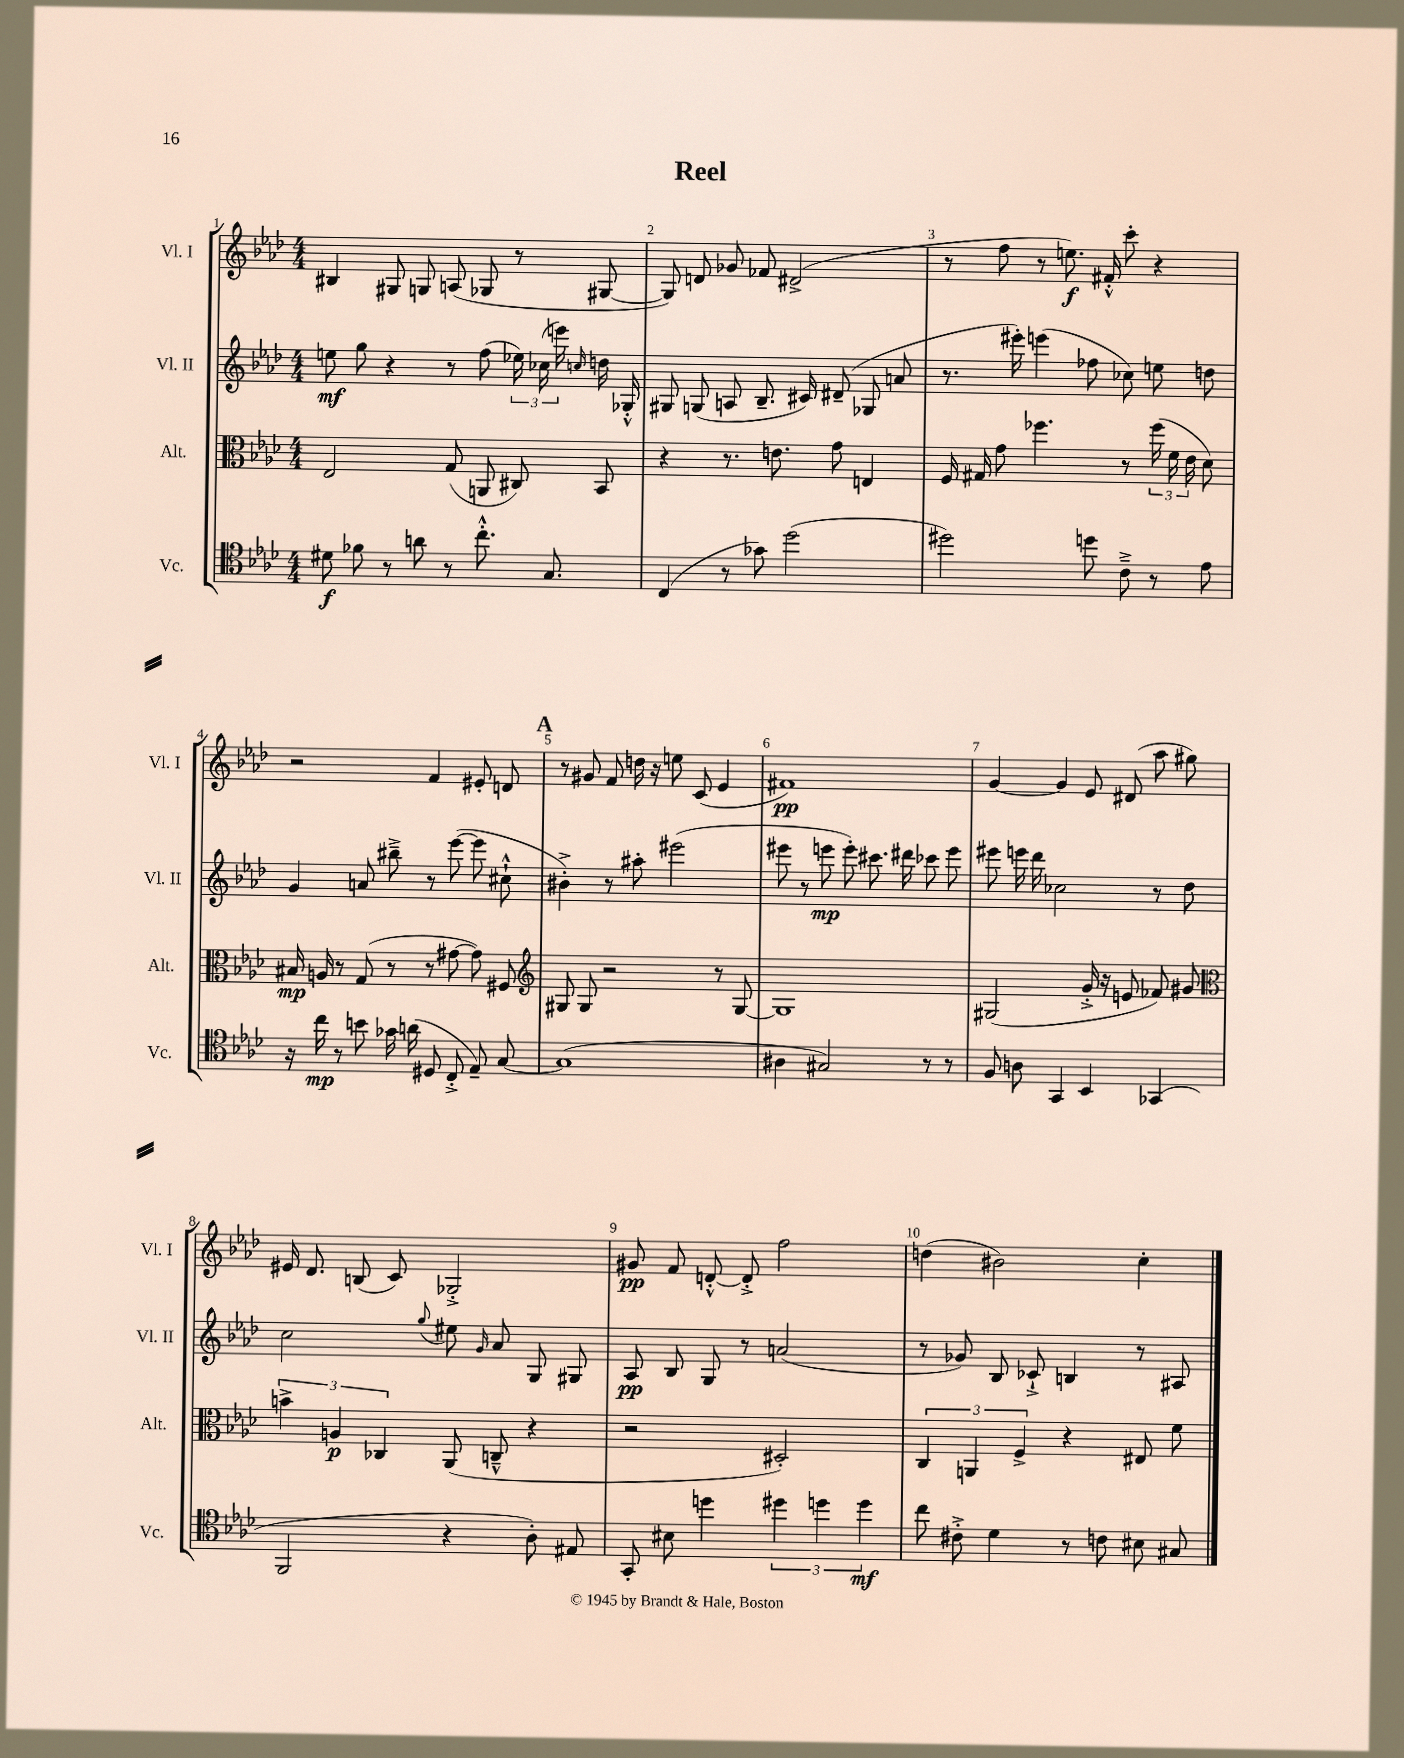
\header { title = "Reel" }
<<
\new StaffGroup <<
\new Staff = "s0" \with { instrumentName = "Vl. I" shortInstrumentName = "Vl. I" } {
    \clef treble \key aes \major \numericTimeSignature \time 4/4
    \autoBeamOff bis4 gis8 g8 a8( ges8 r8 gis8~ |
    gis8) d'8 ges'8 fes'8 dis'2->( |
    r8 f''8 r8 e''8.\f) fis'16-.-^ c'''8-. r4 |
    r2 f'4 eis'8-. d'8 |
    \mark \markup { \bold "A" } r8 gis'8 f'8 d''16 r16 e''8 c'8( ees'4 |
    fis'1\pp) |
    g'4~ g'4 ees'8 dis'8( aes''8 gis''8) |
    eis'16 des'8. b8( c'8) ges2-.-> |
    gis'8\pp f'8 d'8~-.-^ d'8-.-> f''2 |
    d''4( bis'2) c''4-. \bar "|." |
}
\new Staff = "s1" \with { instrumentName = "Vl. II" shortInstrumentName = "Vl. II" } {
    \clef treble \key aes \major \numericTimeSignature \time 4/4
    \autoBeamOff e''8\mf g''8 r4 r8 f''8( \tuplet 3/2 { ees''16) ces''16( e'''16) } \grace { c''16 } d''16 ges16-.-^ |
    gis8 g8( a8 bes8.-- cis'16) dis'8--( ges8 a'8 |
    r8. eis'''16-.) e'''4( fes''8 ces''8) e''8 d''8 |
    g'4 a'8 bis''8---> r8 ees'''8~( ees'''8 cis''8-!-^ |
    \mark \markup { \bold "A" } bis'4-.->) r8 ais''8-. eis'''2( |
    eis'''8 r8 e'''8\mp e'''8-.) cis'''8. dis'''16 ces'''8 e'''8 |
    eis'''8 e'''16 des'''16 ces''2 r8 des''8 |
    c''2 \appoggiatura { g''8 } eis''8 \grace { g'16 } aes'8 g8 gis8 |
    aes8\pp bes8 g8 r8 a'2( |
    r8 ges'8) bes8 ces'8-!-> b4 r8 ais8 \bar "|." |
}
\new Staff = "s2" \with { instrumentName = "Alt." shortInstrumentName = "Alt." } {
    \clef alto \key aes \major \numericTimeSignature \time 4/4
    \autoBeamOff ees2 g8( a,8 cis8) bes,8 |
    r4 r8. e'8. g'8 e4 |
    f16 gis16 g'8 fes''4. r8 \tuplet 3/2 { fes''16( f'16 ees'16 } des'8) |
    bis16\mp a16 r8 g8( r8 r8 gis'8~ gis'8) fis8 |
    \mark \markup { \bold "A" } \clef treble gis8 gis8 r2 r8 gis8~ |
    gis1 |
    gis2( g'16-.-> r16 e'8 fes'8) gis'8 |
    \clef alto \tuplet 3/2 { b'4-> a4\p ces4 } aes,8( c8---^ r4 |
    r2 dis2-.) |
    \tuplet 3/2 { c4 a,4 f4-> } r4 eis8 f'8 \bar "|." |
}
\new Staff = "s3" \with { instrumentName = "Vc." shortInstrumentName = "Vc." } {
    \clef tenor \key aes \major \numericTimeSignature \time 4/4
    \autoBeamOff dis'8\f fes'8 r8 a'8 r8 c''8.-.-^ g8. |
    c4( r8 ges'8) des''2( |
    dis''2) d''8 c'8---> r8 ees'8 |
    r16 c''16\mp r8 b'8 ges'16 a'16( dis8 c8-.-> ees8--) g8~ |
    \mark \markup { \bold "A" } g1( |
    ais4 gis2) r8 r8 |
    f8 a8 g,4 bes,4 ges,4( |
    f,2 r4 aes8-.) eis8 |
    g,8-. bis8 d''4 \tuplet 3/2 { dis''4 d''4 d''4\mf } |
    c''8 cis'8-.-> des'4 r8 c'8 bis8 gis8 \bar "|." |
}
>>
>>
\layout { \context { \Score \override BarNumber.break-visibility = ##(#f #t #t) barNumberVisibility = #all-bar-numbers-visible } }
